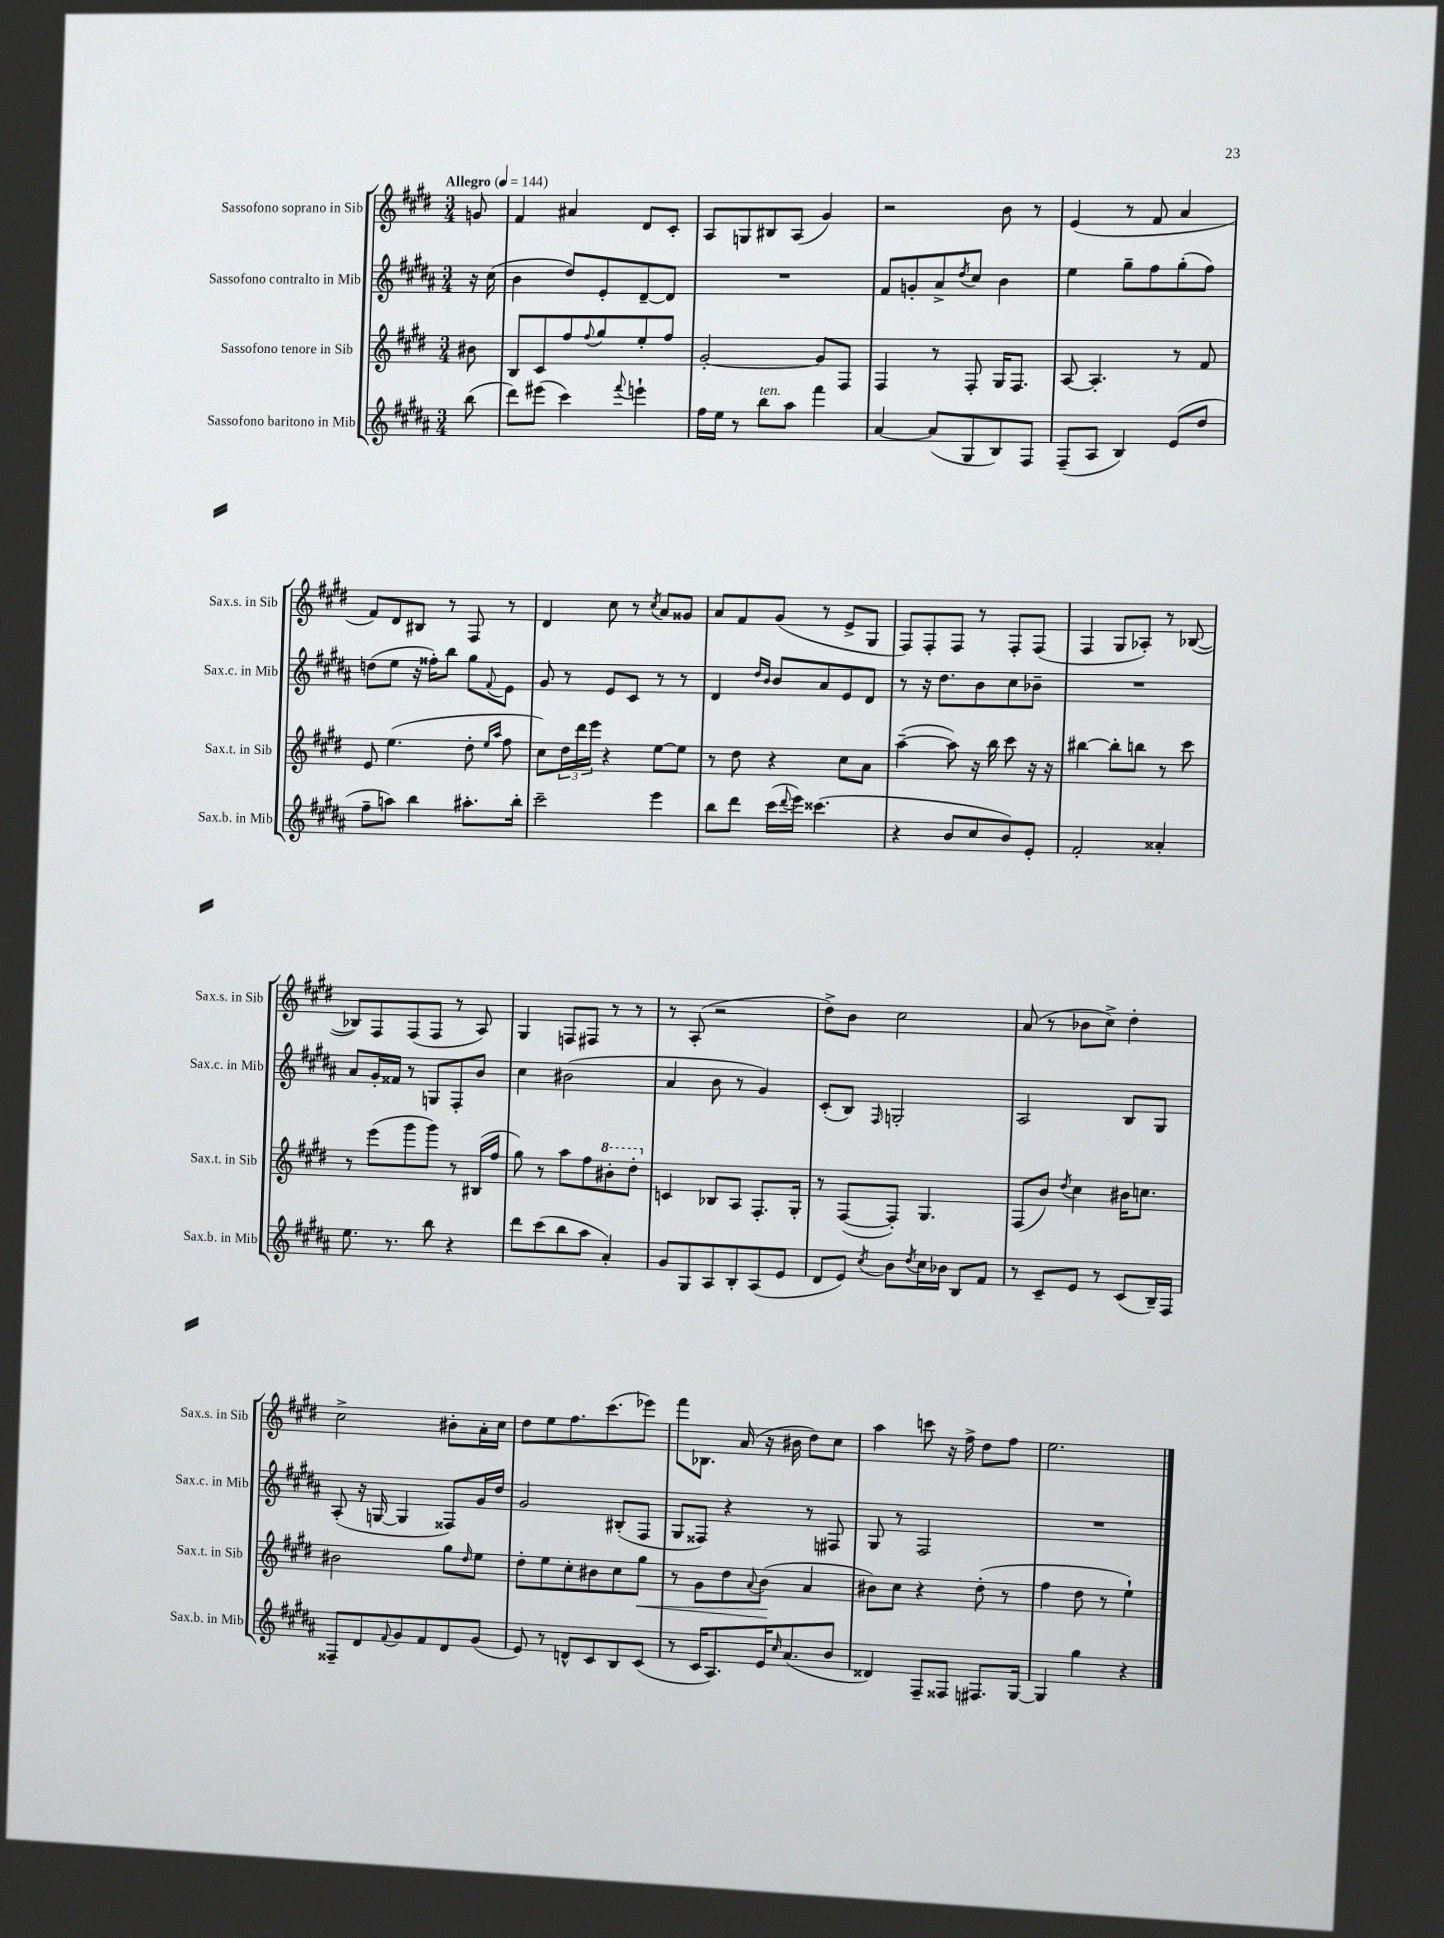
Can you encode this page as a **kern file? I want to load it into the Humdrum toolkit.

**kern	**kern	**kern	**kern
*staff4	*staff3	*staff2	*staff1
*clefG2	*clefG2	*clefG2	*clefG2
*k[f#c#g#d#a#]	*k[f#c#g#d#]	*k[f#c#g#d#a#]	*k[f#c#g#d#]
*M3/4	*M3/4	*M3/4	*M3/4
*MM144	*MM144	*MM144	*MM144
(8bb	8b#	16r	8g
.	.	(16cc#	.
=	=	=	=
8ddd#)	8B	4b	4f#
(8eee#	8c#	.	.
4ccc#)	8ff#	8dd#)	4a#
.	8qqff#	.	.
.	8gg#	8e'	.
8qqfff#	.	.	.
4eee`	8ee'	[8d#~	8d#
.	8ff#	8d#]	8c#'
=	=	=	=
16ff#	[2g#'	2.r	8A
16ee	.	.	.
8r	.	.	8G
8bb	.	.	8B#
8aa#	.	.	(8A
4fff#	8g#]	.	4g#)
.	8F#	.	.
=	=	=	=
[4a#	4F#	8f#	2r
.	.	8g'	.
(8a#]	8r	8a#^	.
.	.	8qdd#	.
8G#	8F#'	8cc#	.
8B)	16G#	4b	8b
.	8.F#	.	.
8F#	.	.	8r
=	=	=	=
(8F#~	[8A	4ee	(4e
8A#	4.A']	.	.
4B)	.	8gg#~	8r
.	.	8ff#	8f#
(8e	8r	(8gg#'	4a
8dd#	8f#	8ff#)	.
=	=	=	=
8ff#~	8e	(8dd	8f#)
8aa)	(4.ee	8ee	8d#
4bb	.	16r	8B#
.	.	16ff##')	.
.	.	8bb	8r
8.aa#'	8dd#'	8gg#	8F#
.	16qqee	.	.
.	16qqaa	8qqf#	.
.	8ff#	8e	8r
16bb'	.	.	.
=	=	=	=
2ccc#~	8cc#)	8g#	4d#
.	24dd#	8r	.
.	24ddd#	.	.
.	24eee	.	.
.	4r	8e	8cc#
.	.	8c#	8r
.	.	.	8qcc#
4eee	[8ee	8r	8a
.	8ee]	8r	8g##
=	=	=	=
8bb	8r	4d#	8a
8ddd#	8dd#	.	8f#
.	.	16qqdd#	.
.	.	16qqb	.
(16ccc#	4r	8b	(8g#
8qqddd#	.	.	.
16eee)	.	.	.
(4.ccc##	.	8a#	8r
.	8cc#	8e	8e^
.	8a	8d#	8G#
=	=	=	=
4r	([4aa~	8r	8F#)
.	.	16r	8F#'
.	.	8.dd#	.
8b	8aa])	.	8F#
8cc#	16r	8b	8r
.	16bb	.	.
8b)	8ccc#	8cc#	8F#'
8e'	16r	8b-~	(8F#
.	16r	.	.
=	=	=	=
2f#'	[4bb#	2.r	4F#
.	8bb#']	.	8G#
.	8bb	.	8A-')
4a##'	8r	.	8r
.	8ccc#	.	([8B-
=	=	=	=
8.ee	8r	8a#	8B-])
.	(8eee	16g#'	8F#
8.r	.	16f##	.
.	8ggg#	8r	(8F#
8bb	8ggg#)	8G	8F#
4r	8r	8F#'	8r
.	(16B#	8b	8A)
.	16ff#	.	.
=	=	=	=
8ddd#	8gg#)	4cc#	4G#
(8ccc#	8r	.	.
8bb	8aa	(2b#	8F
8aa#	8ff#	.	8F#
4a#')	8bb#'	.	8r
.	8ddd#'	.	8r
=	=	=	=
8g#	4c	4a#	8r
8G#	.	.	(8A'
8A#	8B-	8b	2r
8B'	8A	8r	.
(8A#	8.F#'	4g#)	.
8e	.	.	.
.	16G#'	.	.
=	=	=	=
8d#	8r	(8c#'	8dd#^)
8e)	([8F#	8B)	8b
8qcc#	.	16qqF#	.
8b	8F#'])	2G'	2cc#
8qdd#	.	.	.
16cc#	4.G#	.	.
16b-	.	.	.
8B	.	.	.
8f#	.	.	.
=	=	=	=
8r	(8F#	2A#	(8a
8c#~	8b)	.	8r
.	8qdd#	.	.
8e	4cc#	.	8b-
8r	.	.	8cc#^)
(8c#	16b#	8B	4dd#'
.	8.cc	.	.
16B~)	.	8G#	.
16F#	.	.	.
=	=	=	=
8F##~	2b#	(8A#'	2cc#^
8d#	.	16r	.
.	.	[16G	.
8qqf#	.	.	.
8g#	.	4G]	.
8f#	.	.	.
8d#	8gg#	8F##)	8b#'
.	16qqdd#	.	.
(8g#	8ee	16g#	16a'
.	.	16dd#	16cc#
=	=	=	=
8e)	8dd#'	2g#	8dd#
8r	8ee	.	8ee
8d^^	8cc#'	.	8.ff#
8c#	8b#	.	.
.	.	.	(8.ccc#
8B	8cc#	(8B#'	.
(8c#	8gg#	8F#	8eee-)
=	=	=	=
8r	8r	8G#	8fff#
16c#	8g#	8F##)	8.B-
8.A#)	.	.	.
.	8dd#	4r	.
.	.	.	(16a
.	8qqa	.	.
16e	(8b	.	16r
16qqcc#	.	.	.
(8.a#	.	.	16b#
.	4a	8r	8dd#)
8b	.	8F#	8cc#
=	=	=	=
4d##)	8b#)	8G#	4aa
.	8cc#	8r	.
8F#~	4r	2F#	8ccc
8F##	.	.	16r
.	.	.	16ff#^
8.F#	(8dd#'	.	8dd#
.	8r	.	8ff#
[16G#	.	.	.
=	=	=	=
4G#]	4ff#	2.r	2.ee
4gg#	8dd#	.	.
.	8r	.	.
4r	4ee`)	.	.
==	==	==	==
*-	*-	*-	*-
